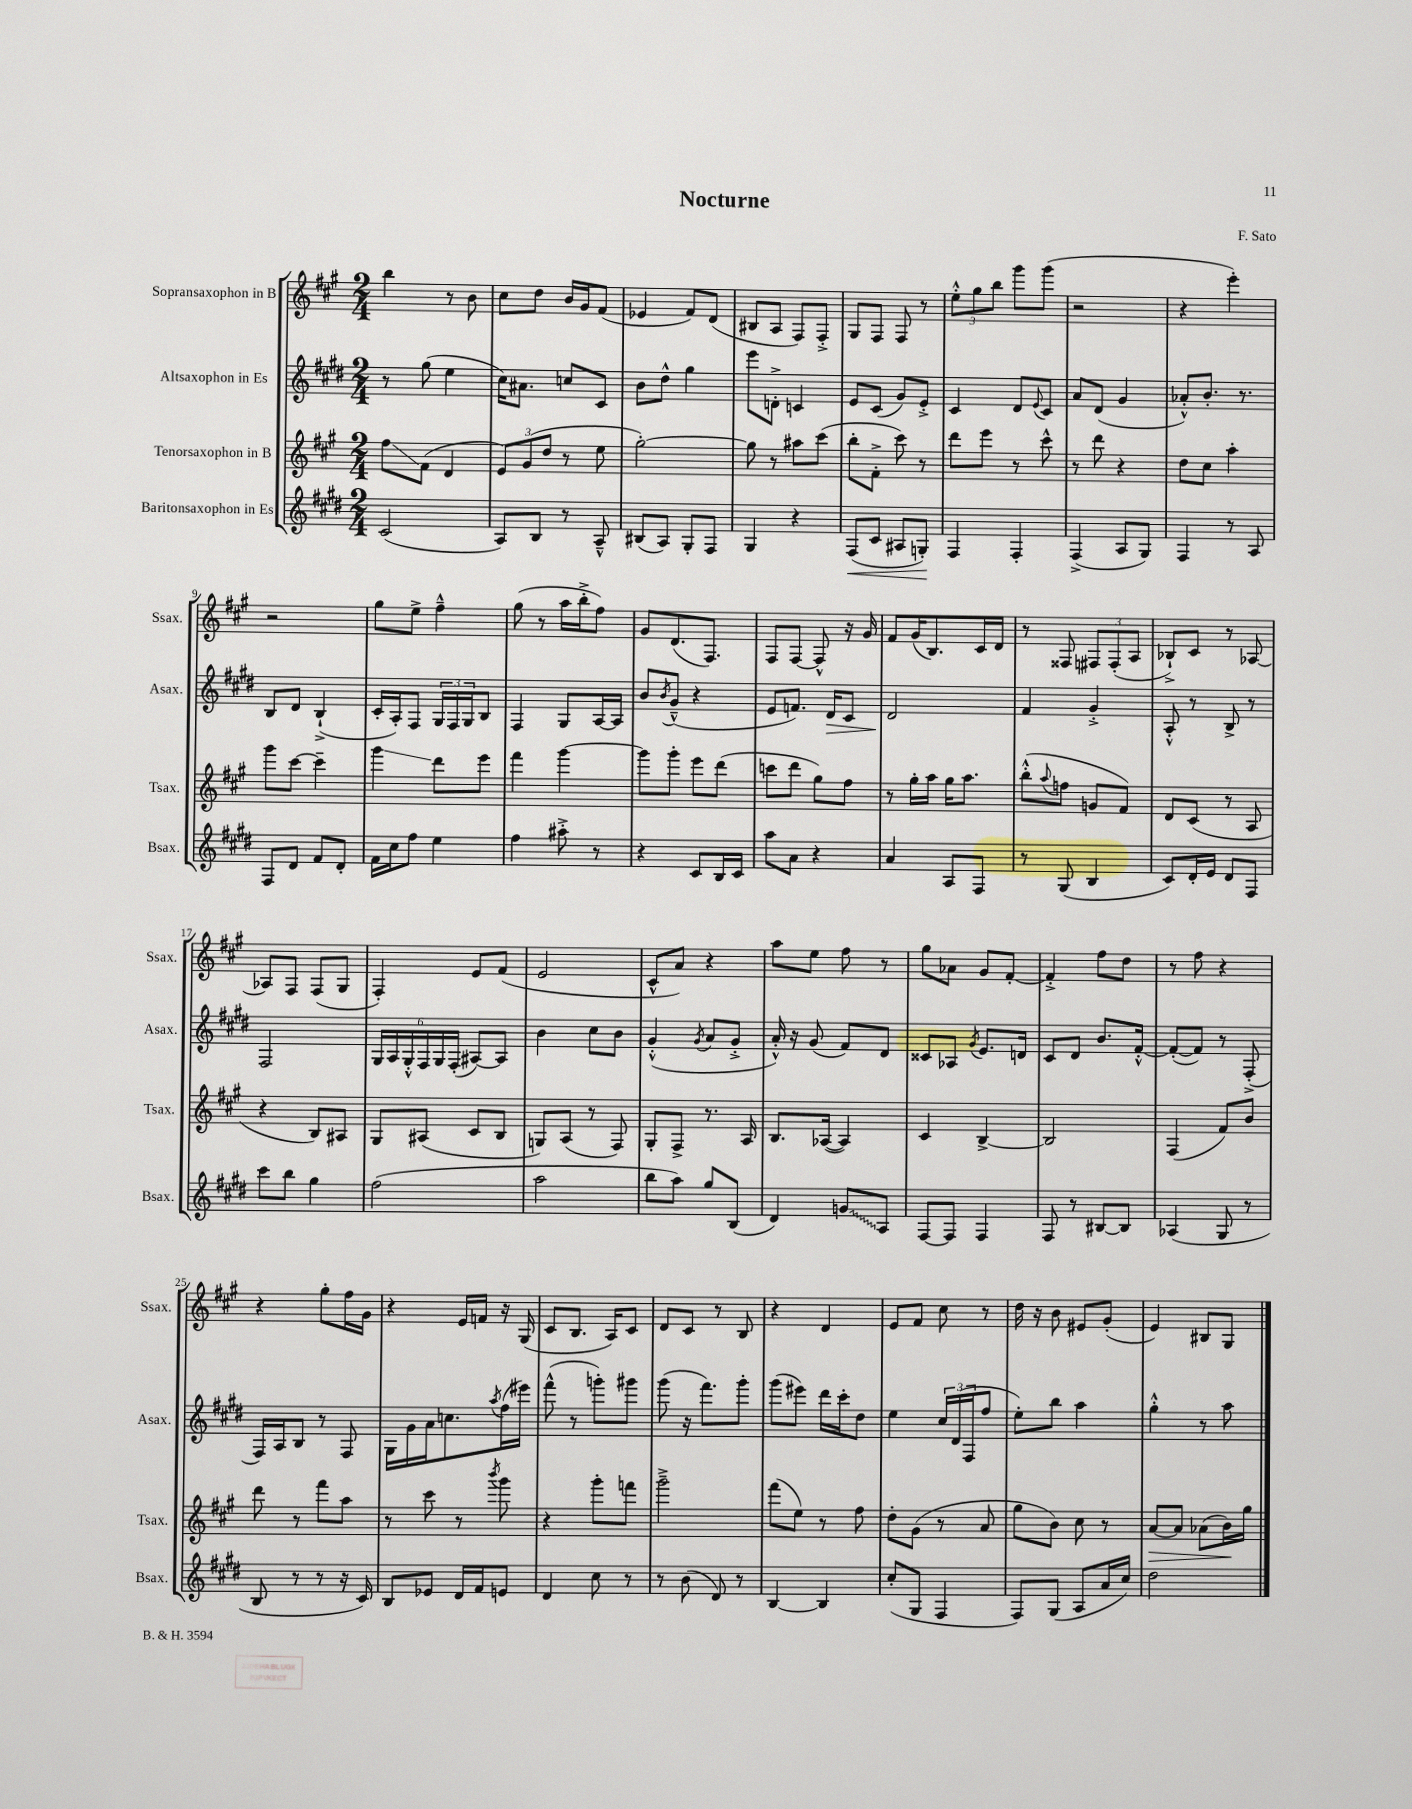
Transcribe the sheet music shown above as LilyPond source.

\header { title = "Nocturne" composer = "F. Sato" }
<<
\new StaffGroup <<
\new Staff = "s0" \with { instrumentName = "Sopransaxophon in B" shortInstrumentName = "Ssax." } {
    \clef treble \key a \major \numericTimeSignature \time 2/4
    b''4 r8 b'8 |
    cis''8 d''8 b'16 gis'16 fis'8( |
    ees'4 fis'8) d'8( |
    bis8 a8 fis8) fis8-.-> |
    gis8 fis8 fis8 r8 |
    \tuplet 3/2 { e''8-.-^ gis''8 b''8 } gis'''8 gis'''8( |
    r2 |
    r4 e'''4-.) |
    r2 |
    gis''8 e''8-> fis''4---^ |
    gis''8( r8 a''16 b''16-.-> fis''8) |
    gis'8 d'8.( fis8.) |
    fis8 fis8~ fis8-^ r16 gis'16 |
    fis'8 gis'16( b8.) cis'16 d'16 |
    r8 fisis8 \tuplet 3/2 { fis8 fis8-.( a8 } |
    bes8-!->) cis'8 r8 aes8~ |
    aes8 fis8 fis8( gis8 |
    fis4-.) e'8 fis'8( |
    e'2 |
    cis'8-^ a'8) r4 |
    a''8 e''8 fis''8 r8 |
    gis''8 aes'8 gis'8 fis'8~-. |
    fis'4-.-> fis''8 d''8 |
    r8 fis''8 r4 |
    r4 gis''8-. fis''16 gis'16 |
    r4 e'16 f'16 r16 gis16( |
    cis'8 b8. a16) cis'8 |
    d'8 cis'8 r8 b8 |
    r4 d'4 |
    e'8 fis'8 cis''8 r8 |
    d''16 r16 b'8 eis'8 gis'8-.( |
    e'4) bis8 gis8 \bar "|." |
}
\new Staff = "s1" \with { instrumentName = "Altsaxophon in Es" shortInstrumentName = "Asax." } {
    \clef treble \key e \major \numericTimeSignature \time 2/4
    r8 gis''8( e''4 |
    cis''16) ais'8. c''8 cis'8 |
    b'8 dis''8-^ gis''4 |
    e'''8 d'8-.-> c'4 |
    e'8 cis'8( gis'8) e'8-.-> |
    cis'4 dis'8 \appoggiatura { e'8 } cis'8 |
    a'8 dis'8( gis'4 |
    aes'8-.-^) b'8.-. r8. |
    b8 dis'8 b4-!->( |
    cis'16-. a16-.) fis8 \tuplet 3/2 { gis16 fis16 gis16 } b8 |
    fis4 gis8 a16~ a16 |
    b'8 \acciaccatura { b'8 } gis'8---^( r4 |
    e'8 f'8.) dis'16\> cis'8 |
    dis'2\! |
    fis'4 gis'4-.-> |
    a8-.-^ r8 b8-> r8 |
    fis2 |
    \tuplet 6/4 { gis16 a16 gis16-.-^ fis16 gis16 fis16-.( } ais8~) ais8 |
    b'4 cis''8 b'8 |
    gis'4-.-^( \acciaccatura { gis'8 } a'8 gis'8-.-> |
    a'16-.-^) r16 gis'8( fis'8) dis'8 |
    cisis'8 aes8 \acciaccatura { gis'8 } e'8. d'16 |
    cis'8 dis'8 b'8. fis'16~-.-^ |
    fis'8~-.( fis'8) r8 fis8-.->( |
    fis16) a16 b8 r8 fis8 |
    gis16 gis'16 a'16 c''8. \acciaccatura { a''8 } fis''16( eis'''16) |
    fis'''8-^( r8 g'''8-.) gis'''8 |
    gis'''8( r16 fis'''8.) gis'''8-. |
    gis'''8( eis'''8) dis'''16 cis'''16-. dis''8 |
    e''4 \tuplet 3/2 { cis''16 dis'16( fis16 } fis''8 |
    e''8-.) b''8 a''4 |
    gis''4-.-^ r8 a''8 \bar "|." |
}
\new Staff = "s2" \with { instrumentName = "Tenorsaxophon in B" shortInstrumentName = "Tsax." } {
    \clef treble \key a \major \numericTimeSignature \time 2/4
    fis''8\glissando fis'8( d'4 |
    \tuplet 3/2 { e'8) gis'8( d''8 } r8 e''8 |
    gis''2~-.) |
    gis''8 r8 ais''8 cis'''8( |
    b''8-. fis'8-.-> cis'''8) r8 |
    d'''8 e'''8 r8 cis'''8-^ |
    r8 d'''8 r4 |
    d''8 cis''8 a''4-. |
    gis'''8 cis'''8~ cis'''4-- |
    gis'''4\glissando d'''8 e'''8 |
    fis'''4 gis'''4~ |
    gis'''8 gis'''8-. e'''8 d'''8( |
    c'''8 d'''8 gis''8) fis''8 |
    r8 gis''16-. a''16 gis''16 a''8. |
    b''8-.-^( \appoggiatura { a''8 } f''8 g'8 fis'8) |
    d'8 cis'8( r8 a8 |
    r4 b8) ais8 |
    gis8 ais8( cis'8 b8 |
    g8) a8( r8 fis8) |
    gis8-. fis8-> r8. a16 |
    b8. aes16~( aes4) |
    cis'4 b4~-> |
    b2 |
    fis4( fis'8) b'8 |
    d'''8 r8 fis'''8 a''8 |
    r8 cis'''8 r8 \acciaccatura { b'''8 } gis'''8 |
    r4 gis'''8-. f'''8 |
    gis'''2---> |
    fis'''8( e''8) r8 fis''8 |
    d''8-. gis'8( r8 a'8 |
    gis''8 b'8) cis''8 r8 |
    a'8~\> a'8 aes'8( b'16\!) gis''16 \bar "|." |
}
\new Staff = "s3" \with { instrumentName = "Baritonsaxophon in Es" shortInstrumentName = "Bsax." } {
    \clef treble \key e \major \numericTimeSignature \time 2/4
    cis'2( |
    a8) b8 r8 a8---^ |
    bis8( a8) gis8-. fis8 |
    gis4 r4 |
    fis8\<( cis'8 ais8 g8-.\!) |
    fis4 fis4-. |
    fis4->( a8 gis8) |
    fis4 r8 a8 |
    fis8 dis'8 fis'8 dis'8-. |
    fis'16 cis''16 fis''8 e''4 |
    fis''4 ais''8-.-> r8 |
    r4 cis'8 b16 cis'16 |
    a''8 a'8 r4 |
    a'4 a8 fis8 |
    r8 gis8( b4 |
    cis'8) dis'16-. e'16 dis'8 fis8 |
    cis'''8 b''8 gis''4 |
    fis''2( |
    a''2 |
    b''8 a''8) gis''8 b8( |
    dis'4) \once \override Glissando.style = #'zigzag g'8\glissando a8 |
    fis8~ fis8 fis4 |
    fis8 r8 bis8~ bis8 |
    aes4( gis8 r8 |
    b8 r8 r8 r16 cis'16) |
    b8 ees'8 dis'16 fis'16 e'8 |
    dis'4 cis''8 r8 |
    r8 b'8( dis'8) r8 |
    b4~ b4 |
    cis''8-.( gis8 fis4 |
    fis8) gis8( a8 a'16 cis''16) |
    dis''2 \bar "|." |
}
>>
>>
